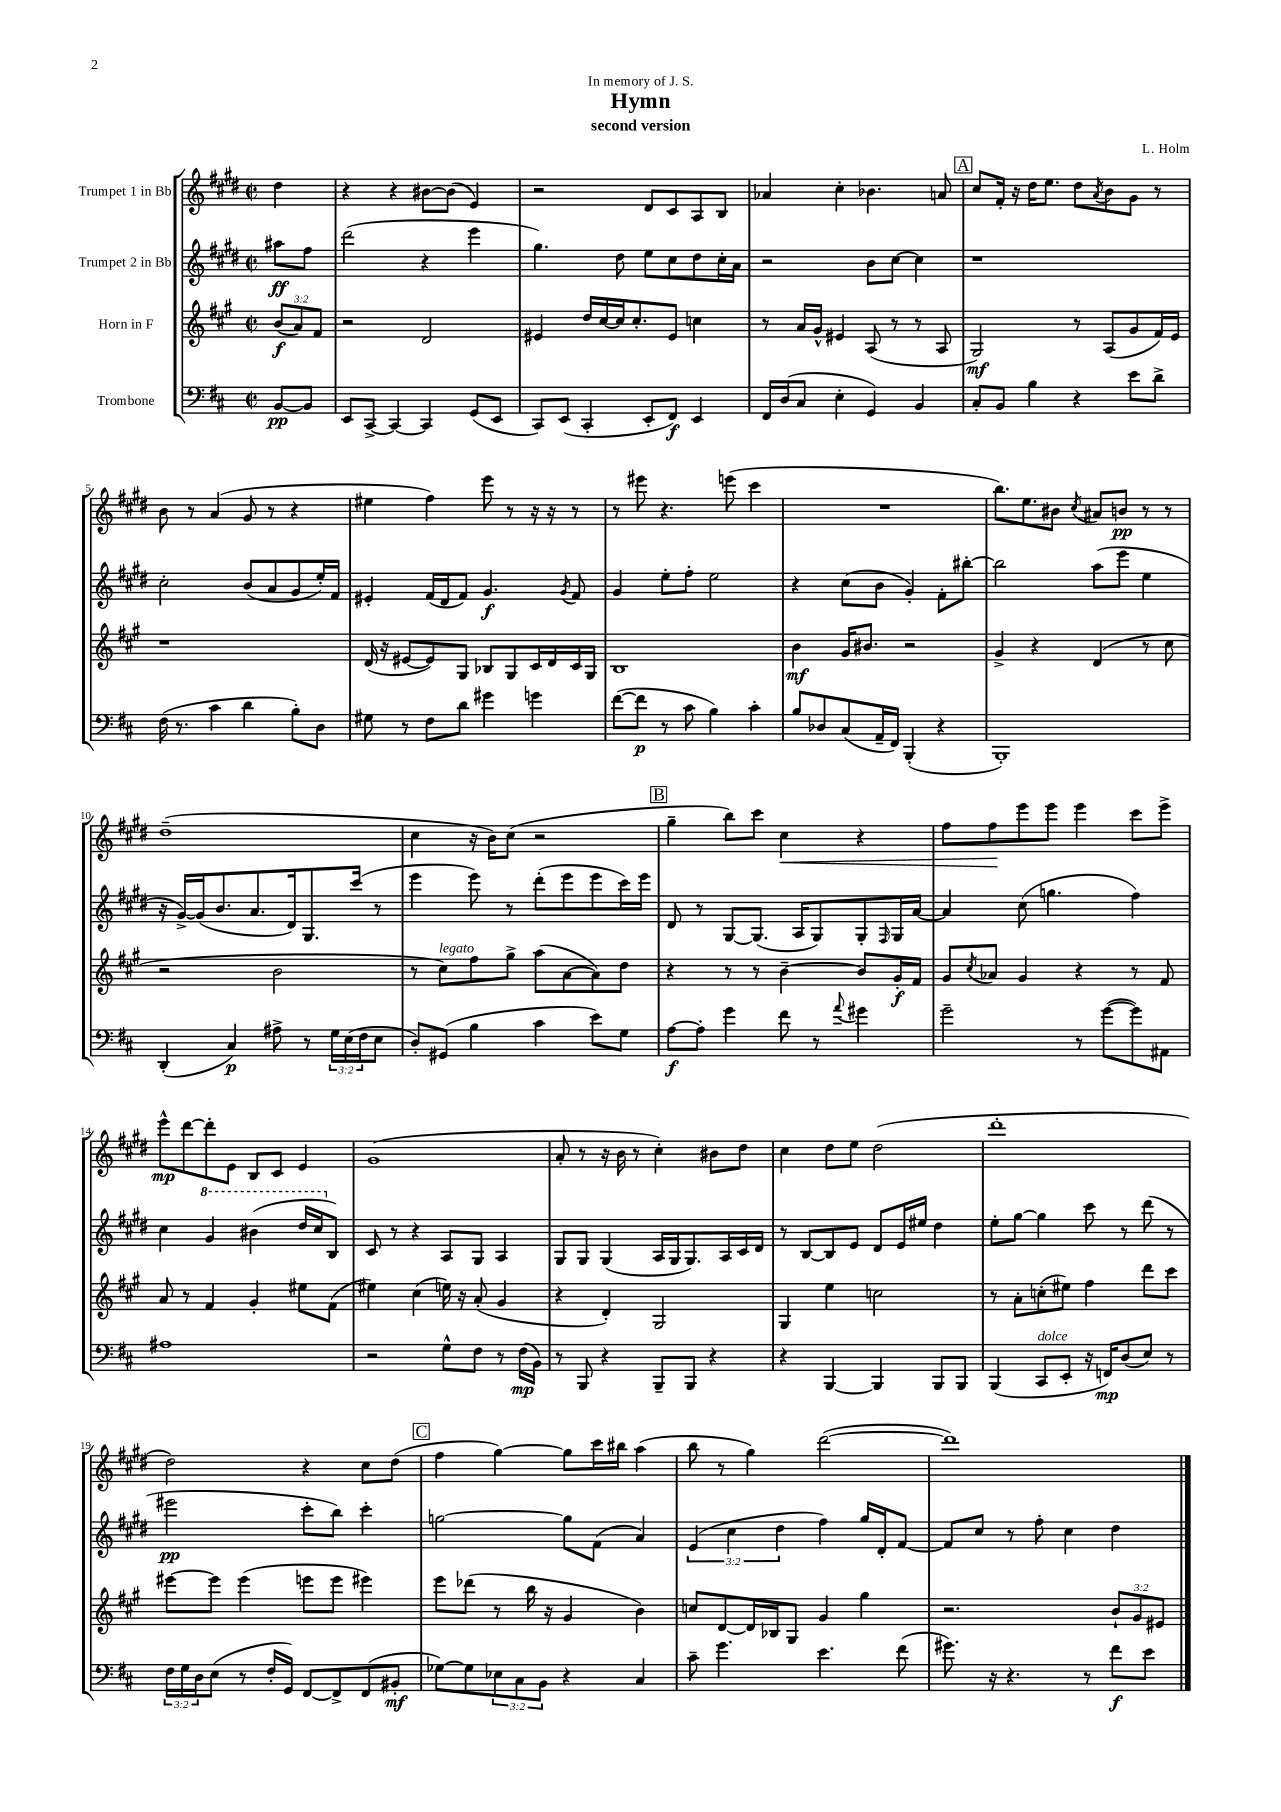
\header { title = "Hymn" composer = "L. Holm" subtitle = "second version" dedication = "In memory of J. S." }
<<
\new StaffGroup <<
\new Staff = "s0" \with { instrumentName = "Trumpet 1 in Bb" } {
    \clef treble \key e \major \defaultTimeSignature \time 2/2 \partial 4
    dis''4 |
    r4 r4 bis'8~ bis'8( e'4) |
    r2 dis'8 cis'8 a8 b8 |
    aes'4 cis''4-. bes'4. a'8 |
    \mark \markup { \box "A" } cis''8 fis'16-. r16 dis''16 e''8. dis''8 \acciaccatura { a'8 } b'8 gis'8 r8 |
    b'8 r8 a'4( gis'8 r8 r4 |
    eis''4 fis''4) e'''8 r8 r16 r16 r8 |
    r8 eis'''8 r4. e'''8( cis'''4 |
    R1 |
    b''8.) e''8. bis'8 \acciaccatura { cis''8 } ais'8 b'8\pp r8 r8 |
    dis''1--( |
    cis''4 r16 b'16) cis''8( r2 |
    \mark \markup { \box "B" } gis''4-- b''8) cis'''8 cis''4\< r4 |
    fis''8 fis''8\! e'''8 e'''8 e'''4 cis'''8 e'''8-> |
    e'''8-^\mp dis'''8~ dis'''8-. e'8 b8 cis'8 e'4 |
    gis'1( |
    a'8-. r8 r16 b'16 r8 cis''4-.) bis'8 dis''8 |
    cis''4 dis''8 e''8 dis''2( |
    dis'''1-. |
    dis''2) r4 cis''8 dis''8( |
    \mark \markup { \box "C" } fis''4 gis''4~) gis''8 cis'''16 bis''16 a''4( |
    b''8 r8 gis''4) dis'''2~( |
    dis'''1) \bar "|." |
}
\new Staff = "s1" \with { instrumentName = "Trumpet 2 in Bb" } {
    \clef treble \key e \major \defaultTimeSignature \time 2/2 \override Staff.TupletNumber.text = #tuplet-number::calc-fraction-text \partial 4
    ais''8\ff fis''8 |
    dis'''2( r4 e'''4 |
    gis''4.) dis''8 e''8 cis''8 dis''8 cis''16-. a'16 |
    r2 b'8 cis''8~ cis''4 |
    \mark \markup { \box "A" } r1 |
    cis''2-. b'8( a'8 gis'8 e''16-.) fis'16 |
    eis'4-. fis'16( dis'16 fis'8) gis'4.\f \acciaccatura { gis'8 } fis'8 |
    gis'4 e''8-. fis''8-. e''2 |
    r4 cis''8( b'8 gis'4-.) fis'8-. bis''8~-. |
    bis''2 a''8( e'''8 e''4 |
    r16 gis'16~->) gis'16( b'8. a'8. dis'16) gis8. cis'''16( r8 |
    e'''4 e'''8) r8 dis'''8-.( e'''8 e'''8 cis'''16) e'''16 |
    \mark \markup { \box "B" } dis'8 r8 gis8~ gis8.( a16 gis8) gis8-. \grace { fis16 } gis16 a'16~ |
    a'4 cis''8( g''4. fis''4) |
    cis''4 \ottava #1 gis''4 bis''4( dis'''16 cis'''16 \ottava #0 b8) |
    cis'8 r8 r4 a8 gis8 a4 |
    gis8 gis8 gis4( a16 gis16 gis8.) a16 cis'16 dis'16 |
    r8 b8~ b8 e'8 dis'8 e'16 eis''16 dis''4 |
    e''8-. gis''8~ gis''4 cis'''8 r8 dis'''8( r8 |
    eis'''2\pp cis'''8-. b''8) cis'''4-. |
    \mark \markup { \box "C" } g''2~ g''8 fis'8( a'4) |
    \tuplet 3/2 { e'4( cis''4 dis''4 } fis''4) gis''16 dis'16-. fis'8~ |
    fis'8 cis''8 r8 fis''8-. cis''4 dis''4 \bar "|." |
}
\new Staff = "s2" \with { instrumentName = "Horn in F" } {
    \clef treble \key a \major \defaultTimeSignature \time 2/2 \override Staff.TupletNumber.text = #tuplet-number::calc-fraction-text \partial 4
    \tuplet 3/2 { b'8\f( a'8) fis'8 } |
    r2 d'2 |
    eis'4 d''16 cis''16~ cis''16 cis''8.-. eis'8 c''4 |
    r8 a'16 gis'16-^ eis'4 a8( r8 r8 a8 |
    \mark \markup { \box "A" } gis2\mf) r8 a8( gis'8 fis'16) e'16 |
    r1 |
    d'16( r16 eis'8~ eis'8) gis8 bes8 gis8 cis'16 d'16 cis'16 gis16 |
    b1 |
    b'4\mf gis'16 bis'8. r2 |
    gis'4-> r4 d'4( r8 cis''8 |
    r2 b'2 |
    r8 cis''8^\markup { \italic "legato" }) fis''8 gis''8-> a''8( a'8~ a'8) d''8 |
    \mark \markup { \box "B" } r4 r8 r8 b'4~-- b'8 gis'16-.\f fis'16 |
    gis'8 \acciaccatura { cis''8 } aes'8 gis'4 r4 r8 fis'8 |
    a'8 r8 fis'4 gis'4-. eis''8 fis'8( |
    eis''4) cis''4( e''16) r16 a'8-.( gis'4 |
    r4 d'4-.) gis2 |
    gis4 e''4 c''2 |
    r8 a'8-. c''8-.( eis''8) fis''4 d'''8 cis'''8 |
    eis'''8~ eis'''8 eis'''4( e'''8 e'''8 eis'''4) |
    \mark \markup { \box "C" } e'''8 des'''8( r8 b''16 r16 gis'4 b'4) |
    c''8 d'8~ d'16 bes16 gis8 gis'4 gis''4 |
    r2. \tuplet 3/2 { b'8-! gis'8 eis'8 } \bar "|." |
}
\new Staff = "s3" \with { instrumentName = "Trombone" } {
    \clef bass \key d \major \defaultTimeSignature \time 2/2 \override Staff.TupletNumber.text = #tuplet-number::calc-fraction-text \partial 4
    b,8~\pp b,8 |
    e,8 cis,8~-> cis,4~ cis,4 g,8( e,8 |
    cis,8) e,8( cis,4-. e,8-. fis,8\f) e,4 |
    fis,16 d16( cis8 e4-. g,4) b,4 |
    \mark \markup { \box "A" } cis8-. b,8 b4 r4 e'8 d'8-> |
    fis16( r8. cis'4 d'4 b8-.) d8 |
    gis8 r8 fis8 d'8 gis'4 g'4 |
    fis'8~( fis'8\p r8 cis'8 b4) cis'4-. |
    b8 des8 cis8( a,16-- fis,16) b,,4-.( r4 |
    b,,1-.) |
    d,4-.( cis4\p) ais8-> r8 \tuplet 3/2 { g16 e16( fis16 } e8 |
    d8-.) gis,8( b4 cis'4 e'8) g8 |
    \mark \markup { \box "B" } a8~\f a8-. g'4 fis'8 r8 \appoggiatura { a'8 } gis'4 |
    g'2-- r8 g'8~( g'8) ais,8 |
    ais1 |
    r2 g8-^ fis8 r8 fis16\mp( b,16) |
    r8 b,,8 r4 b,,8-- b,,8 r4 |
    r4 b,,4~ b,,4 b,,8 b,,8 |
    b,,4( cis,8^\markup { \italic "dolce" } e,8-. r16 f,16\mp) d8( e8) r8 |
    \tuplet 3/2 { fis16 g16 d16 } e8( r8 fis16-. g,16) fis,8~ fis,8-> fis,8( bis,8-.\mf |
    \mark \markup { \box "C" } ges8~) ges8 \tuplet 3/2 { ees8 cis8 b,8 } r4 cis4 |
    cis'8-- g'4. e'4. fis'8( |
    gis'8.) r16 r4. r8 fis'8\f e'8 \bar "|." |
}
>>
>>
